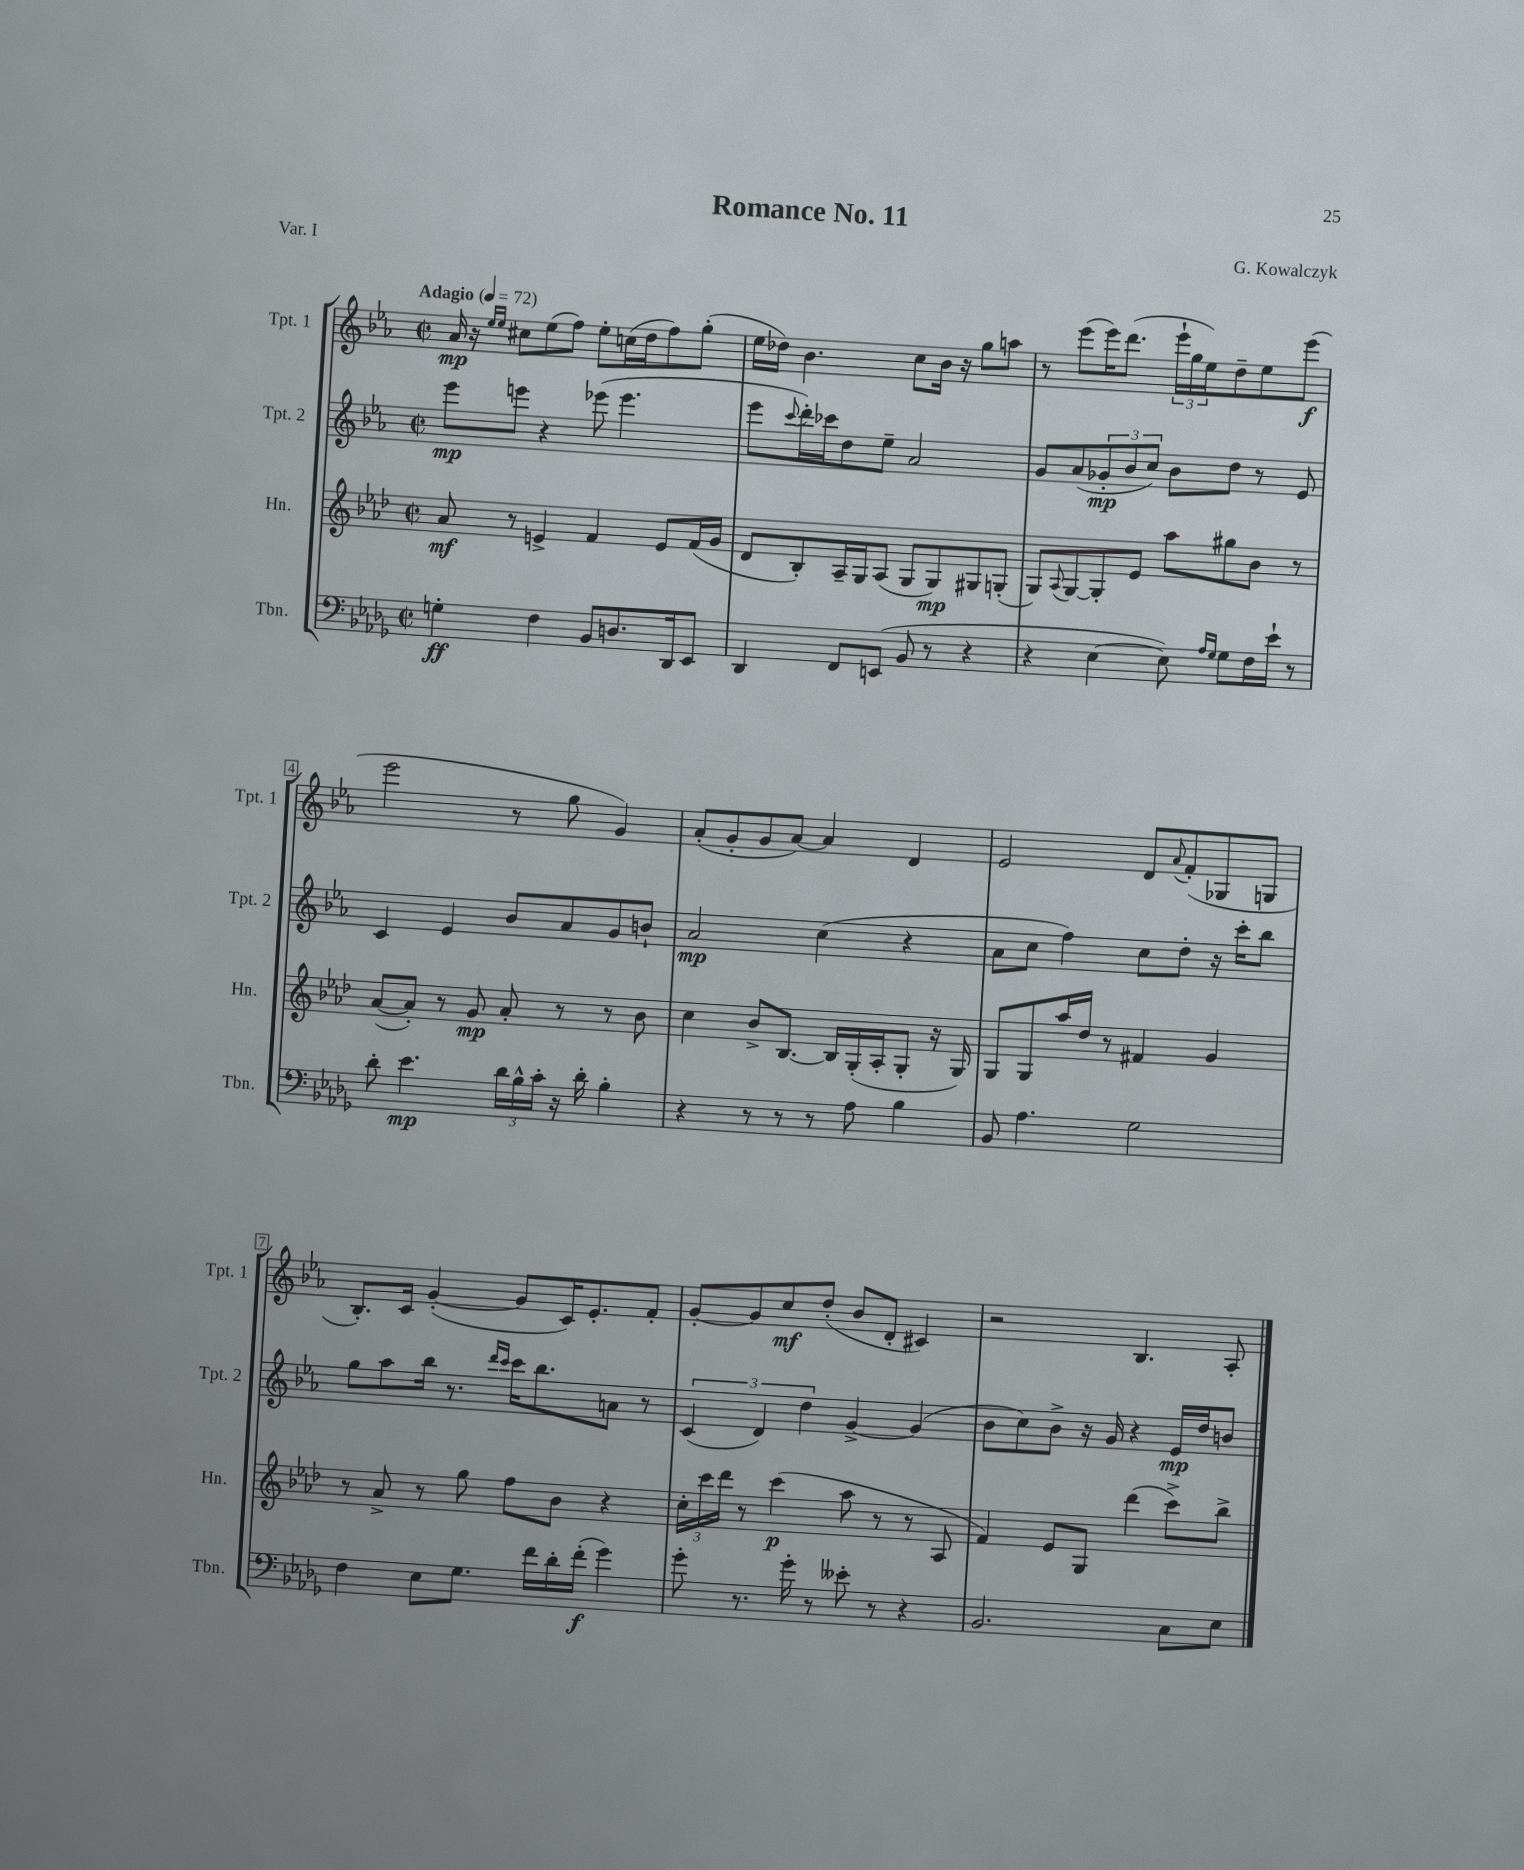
\header { title = "Romance No. 11" composer = "G. Kowalczyk" piece = "Var. I" }
<<
\new StaffGroup <<
\new Staff = "s0" \with { instrumentName = "Tpt. 1" shortInstrumentName = "Tpt. 1" } {
    \clef treble \key ees \major \defaultTimeSignature \time 2/2 \tempo "Adagio" 4 = 72
    aes'16\mp r16 \grace { ees''16 ees''16 } cis''8 ees''8( f''8) ees''8-. c''16( d''16 f''8) g''8-.( |
    ees''16 des''16) bes'4. c''8 bes'16 r16 g''8 a''8 |
    r8 ees'''8( ees'''16) d'''8.( \tuplet 3/2 { ees'''16-! g''16 ees''16) } d''8-- ees''8 ees'''8\f( |
    ees'''2 r8 g''8 g'4) |
    aes'8-.( g'8-. g'8 aes'8~) aes'4 d'4 |
    ees'2 d'8 \appoggiatura { aes'8 } f'8-.( ges8 g8 |
    bes8.-.) c'16 g'4~-.( g'8 c'16) ees'8.-. f'8-. |
    g'8~-. g'8 c''8\mf d''8-.( bes'8 d'8-. cis'4) |
    r2 bes4. aes8-. \bar "|." |
}
\new Staff = "s1" \with { instrumentName = "Tpt. 2" shortInstrumentName = "Tpt. 2" } {
    \clef treble \key ees \major \defaultTimeSignature \time 2/2
    ees'''8\mp e'''8 r4 ees'''8( ees'''4. |
    ees'''8 \appoggiatura { c'''8 } d'''16-.) ces'''16 d''8 ees''8-- aes'2 |
    g'8 aes'8( \tuplet 3/2 { ges'8-.\mp bes'8 c''8) } bes'8 d''8 r8 ees'8 |
    c'4 ees'4 bes'8 aes'8 g'8 b'8-! |
    aes'2\mp c''4( r4 |
    aes'8 c''8 f''4) c''8 d''8-. r16 c'''16-. bes''8 |
    g''8 aes''8 bes''16 r8. \grace { d'''16 c'''16 } c'''16 bes''8. a'8 r8 |
    \tuplet 3/2 { c'4( d'4) d''4 } g'4~-> g'4( |
    bes'8 c''8) bes'8-> r16 g'16 r4 ees'16\mp d''16 b'8 \bar "|." |
}
\new Staff = "s2" \with { instrumentName = "Hn." shortInstrumentName = "Hn." } {
    \clef treble \key aes \major \defaultTimeSignature \time 2/2
    aes'8\mf r8 e'4-> f'4 e'8 f'16( g'16 |
    des'8 bes8-.) aes16-- g16 aes8( g8 g8\mp) gis8 g8-.( |
    g8) \appoggiatura { aes8 } g8~ g8-. ees'8 aes''8 gis''8 bes'8 r8 |
    aes'8~( aes'8-.) r8 g'8\mp aes'8-. r8 r8 bes'8 |
    c''4 bes'8-> bes8.~ bes16 g16-.( aes16-. g8-. r16 g16) |
    g8 g8 aes''16 des''16 r8 fis'4 g'4 |
    r8 aes'8-> r8 g''8 f''8 bes'8 r4 |
    \tuplet 3/2 { c''16-. c'''16 des'''16 } r8 c'''4\p( aes''8 r8 r8 aes8 |
    f'4) ees'8 g8 des'''4( c'''8->) bes''8-> \bar "|." |
}
\new Staff = "s3" \with { instrumentName = "Tbn." shortInstrumentName = "Tbn." } {
    \clef bass \key des \major \defaultTimeSignature \time 2/2
    g4-.\ff f4 bes,8 d8. des,16 ees,8 |
    des,4 f,8 e,8( bes,8 r8 r4 |
    r4 ees4~ ees8) \grace { aes16 ges16 } ges8 f16 ees'16-! r8 |
    des'8-. ees'4.\mp \tuplet 3/2 { des'16 bes16-^ c'16-. } r16 des'16-. bes4-. |
    r4 r8 r8 r8 aes8 bes4 |
    bes,8 aes4. ges2 |
    f4 ees8 ges8. f'16 des'16-. f'16-.\f( ges'4) |
    ges'8-. r8. ges'16-. r8 eeses'8-. r8 r4 |
    bes,2. c8 ees8 \bar "|." |
}
>>
>>
\layout { \context { \Score \override BarNumber.stencil = #(make-stencil-boxer 0.1 0.3 ly:text-interface::print) } }
